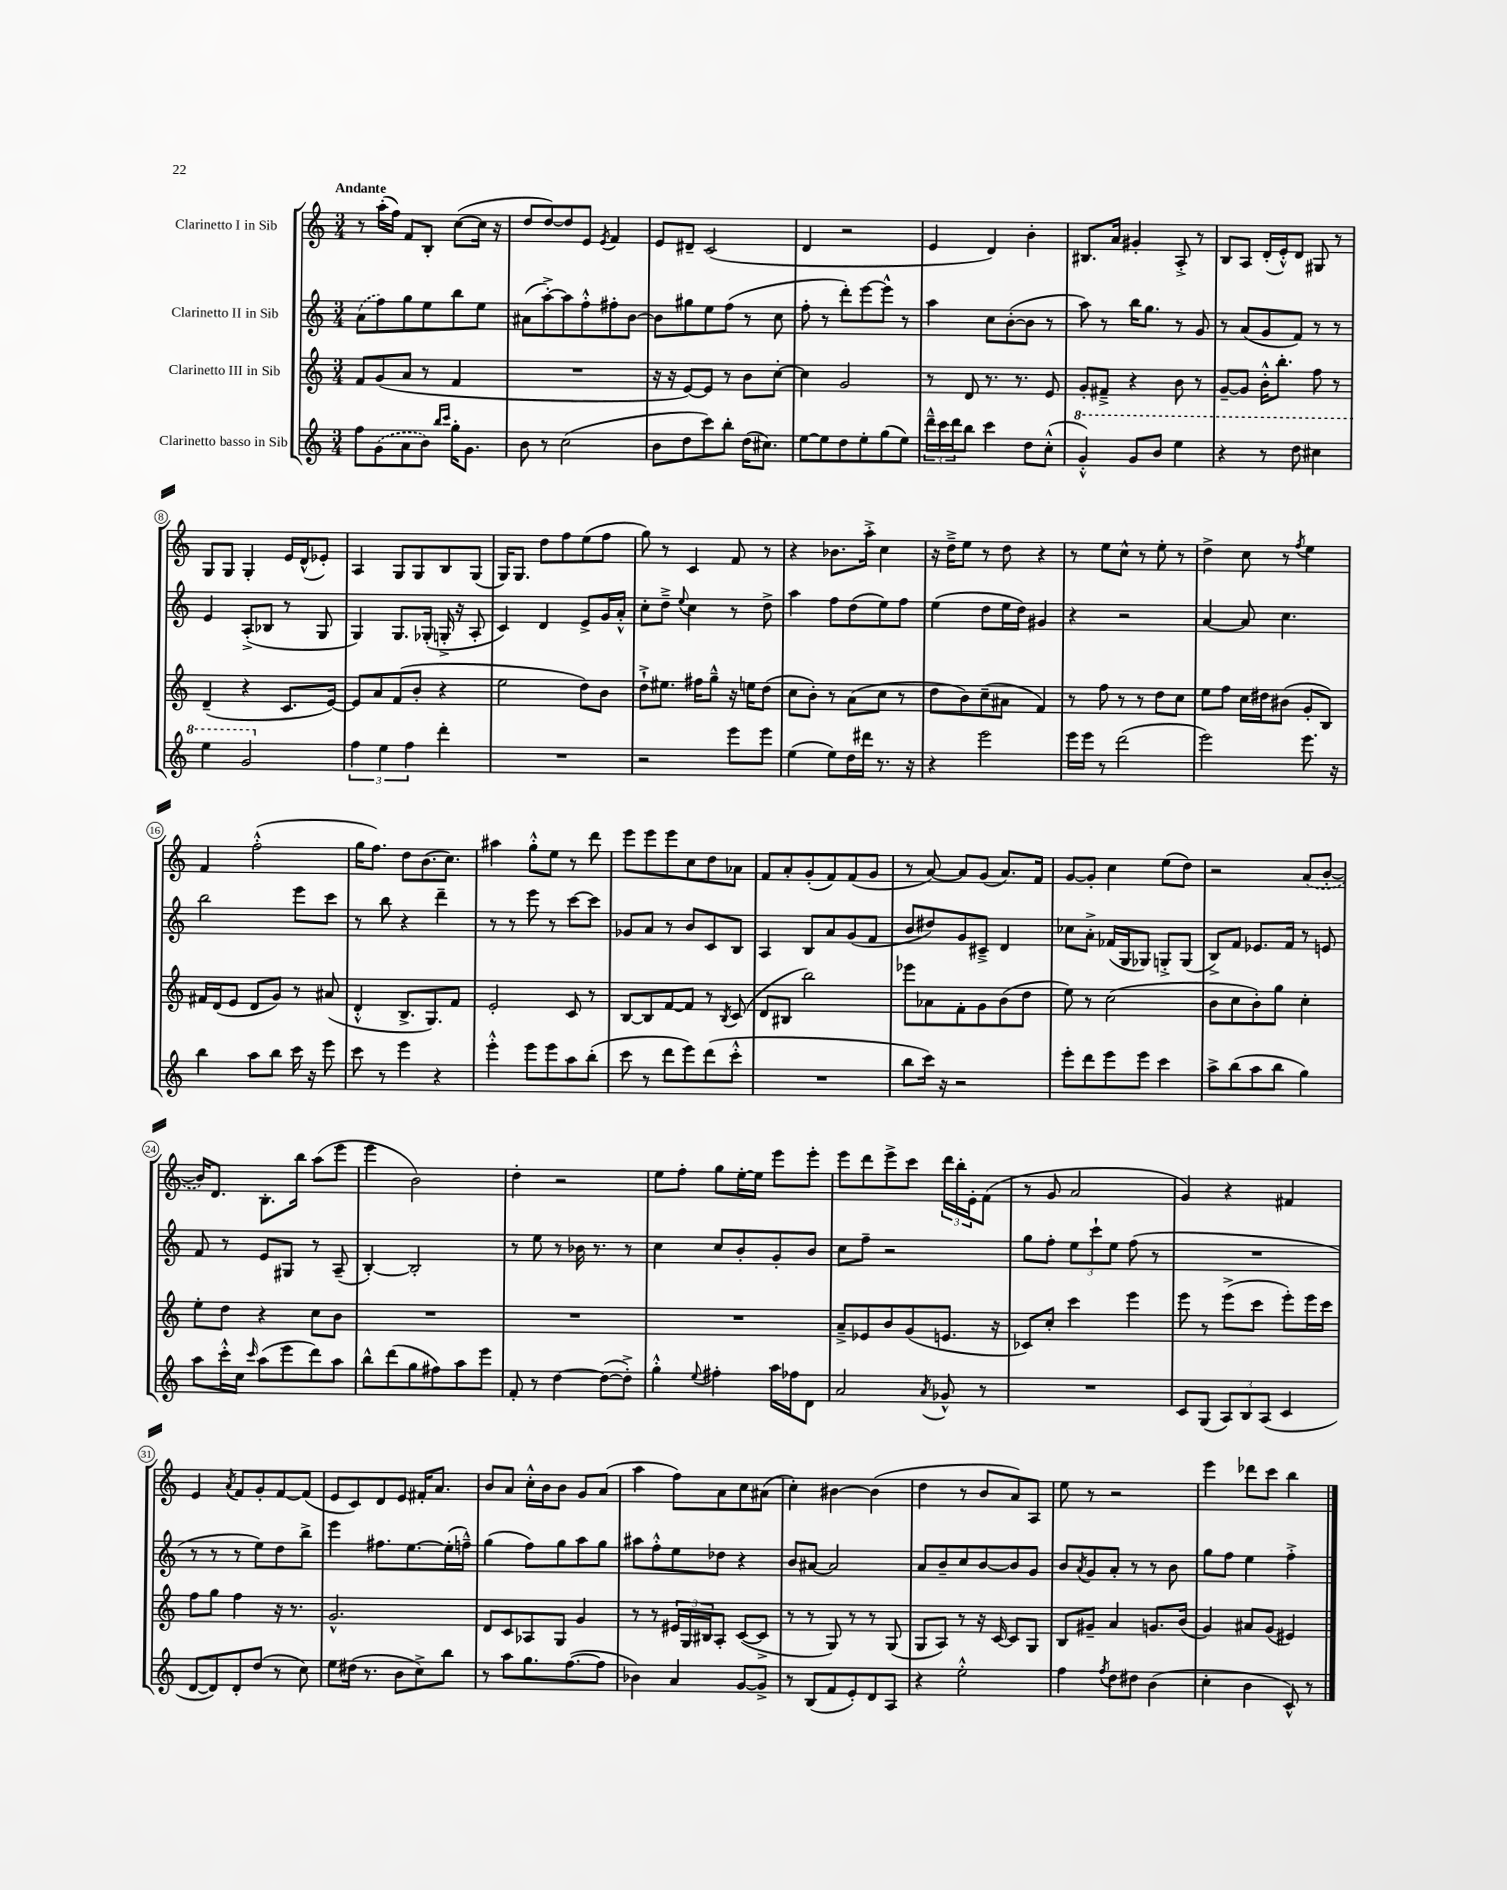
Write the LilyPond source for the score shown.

<<
\new StaffGroup <<
\new Staff = "s0" \with { instrumentName = "Clarinetto I in Sib" } {
    \clef treble \key c \major \numericTimeSignature \time 3/4 \tempo "Andante"
    r8 a''16-.( f''16) f'8 b8-. c''8~( c''16 r16 |
    d''8 d''8~) d''8 e'8 \acciaccatura { e'8 } f'4 |
    e'8 dis'8-- c'2( |
    d'4 r2 |
    e'4 d'4) b'4-. |
    bis8. a'16 gis'4-. a8-.-> r8 |
    b8 a8 d'16-.( e'16-.-^) d'8 gis8 r8 |
    g8 g8 g4-. e'16 d'16-^( ees'8-.) |
    a4 g8 g8 b8 g8( |
    g16) g8. d''8 f''8 e''8( f''8 |
    g''8) r8 c'4 f'8 r8 |
    r4 bes'8. a''16-.-> c''4 |
    r16 d''16---> e''8 r8 d''8 r4 |
    r8 e''8 c''8-^ r8 e''8-. r8 |
    d''4-> c''8 r8 \acciaccatura { f''8 } e''4 |
    f'4 f''2-.-^( |
    g''16 f''8.) d''8 b'8.( c''8.) |
    ais''4 g''8-.-^ e''8 r8 d'''8 |
    e'''8 e'''8 e'''8 c''8 d''8 aes'8 |
    f'8 a'8-. g'8-.( f'8) f'8( g'8 |
    r8 a'8~) a'8 g'8( a'8.) f'16 |
    g'8~ g'8-. c''4 e''8( d''8) |
    r2 \once \slurDashed a'8( b'8~-. |
    b'16) d'8. b8.-. b''16 a''8( e'''8 |
    e'''4 b'2) |
    d''4-. r2 |
    e''8 f''8-. g''8 e''16~-. e''16 e'''8 e'''8-. |
    e'''8 d'''8 e'''8-> c'''8 \tuplet 3/2 { d'''16 b''16-. e'16-. } f'8( |
    r8 g'8 a'2 |
    g'4) r4 fis'4 |
    e'4 \acciaccatura { a'8 } f'8 g'8-. f'8~ f'8( |
    e'8 c'8) d'8 e'8 fis'16-. a'8. |
    b'8 a'8 c''16-.-^ b'16 b'8 g'8 a'8( |
    a''4 f''8) a'8 c''8 ais'8( |
    c''4-.) bis'4~ bis'4( |
    d''4 r8 b'8 a'8) a8 |
    e''8 r8 r2 |
    e'''4 des'''8 c'''8 b''4 \bar "|." |
}
\new Staff = "s1" \with { instrumentName = "Clarinetto II in Sib" } {
    \clef treble \key c \major \numericTimeSignature \time 3/4
    \once \slurDashed a'8( f''8) g''8 e''8 b''8 e''8 |
    ais'8( a''8~-.->) a''8 f''8-.-^ fis''8-. b'8~ |
    b'8 gis''8 e''8 f''8( r8 c''8 |
    f''8-. r8 d'''8-.) e'''8~ e'''8-^ r8 |
    a''4 c''8 b'8~-.( b'8 r8 |
    a''8) r8 b''16 g''8. r8 g'8 |
    r8 a'8( g'8 f'8) r8 r8 |
    e'4 a8-.->( bes8 r8 g8 |
    g4) g8. ges16-.( g16-.-> r16 a8-. |
    c'4) d'4 e'8-> g'16 a'16-.-^ |
    c''8-. d''8---> \appoggiatura { e''8 } c''4 r8 d''8-> |
    a''4 f''8 d''8( e''8) f''8 |
    e''4( d''8 e''16 d''16) gis'4 |
    r4 r2 |
    a'4~ a'8 c''4. |
    b''2 e'''8 c'''8 |
    r8 b''8 r4 d'''4-- |
    r8 r8 e'''8 r8 c'''8~ c'''8 |
    ges'8 a'8 r8 b'8 c'8 b8 |
    a4 b8 a'8 g'8( f'8 |
    b'8 dis''8) g'8 cis'8---> d'4 |
    ces''8 a'8-.-> fes'16( g16 ges8) g8-.-> g8( |
    b8->) f'8 ees'8. f'16 r8 e'8 |
    f'8 r8 e'8 gis8 r8 a8--( |
    b4~-.) b2-. |
    r8 e''8 r8 bes'16 r8. r8 |
    c''4 c''8 b'8-. g'8-. b'8 |
    c''8 f''8-- r2 |
    g''8 f''8-. \tuplet 3/2 { e''8 c'''8-! e''8 } f''8( r8 |
    R2. |
    r8 r8 r8 e''8) d''8 b''8-> |
    e'''4 fis''8. e''8.~ e''16-.( f''16---^) |
    g''4( f''8) g''8 a''8 g''8 |
    ais''8 f''8-.-^ e''8 des''8 r4 |
    b'8 ais'8~ ais'2 |
    a'8 b'8-- c''8 b'8~ b'8 g'8 |
    b'8 \acciaccatura { a'8 } g'8 a'8-. r8 r8 b'8 |
    g''8 f''8 e''4 f''4-.-> \bar "|." |
}
\new Staff = "s2" \with { instrumentName = "Clarinetto III in Sib" } {
    \clef treble \key c \major \numericTimeSignature \time 3/4
    f'8 g'8( a'8 r8 f'4 |
    R2. |
    r16 r16 e'8~) e'8 r8 b'8 c''8~-. |
    c''4 g'2 |
    r8 d'8 r8. r8. e'8 |
    g'8-. fis'8---> r4 b'8 r8 |
    g'8~-- g'8 b'16-.-^ b''8.-. f''8 r8 |
    d'4--( r4 c'8. e'16~) |
    e'8 a'8 f'8( b'8-. r4 |
    e''2 d''8) b'8 |
    d''8-!-> eis''8. fis''16 g''8---^ r16 e''16 d''8( |
    c''8 b'8-.) r8 a'8( c''8 r8 |
    d''8 b'8) c''8--( ais'8 f'4) |
    r8 f''8 r8 r8 d''8 c''8 |
    e''8 f''8 c''16 dis''16 bis'8( g'8-. b8) |
    fis'16 d'16( e'8 d'8 g'8) r8 ais'8( |
    d'4-.-^ b8.-> g8.) f'8 |
    e'2-. c'8 r8 |
    b8~ b8 f'8~ f'8 r8 \acciaccatura { b8 } c'8( |
    d'8 bis8 b''2) |
    ees'''8 aes'8 f'8-. g'8 b'8( d''8 |
    e''8) r8 c''2( |
    b'8 c''8 b'8-.) g''8 c''4-. |
    e''8-. d''8 r4 c''8 b'8 |
    R2. |
    R2. |
    R2. |
    a'8---> ees'8 b'8 g'8( e'8. r16 |
    ces'8) c''8-. c'''4 e'''4 |
    e'''8 r8 e'''8->( c'''8 e'''8-.) e'''16 c'''16 |
    f''8 g''8 f''4 r16 r8. |
    g'2.-^ |
    d'8 c'8 aes8 g8 g'4 |
    r8 r8 \tuplet 3/2 { eis'16 g16 bis16 } a8-. c'8~( c'8-> |
    r8 r8 g8) r8 r8 g8( |
    g8 a8) r8 r16 c'16~ c'8 g8 |
    b8 gis'8-- a'4 g'8. b'16( |
    g'4) ais'8 g'8( eis'4) \bar "|." |
}
\new Staff = "s3" \with { instrumentName = "Clarinetto basso in Sib" } {
    \clef treble \key c \major \numericTimeSignature \time 3/4
    f''8 \once \slurDashed g'8( a'8 b'8) \grace { b''16 c'''16 } g''16-. g'8. |
    b'8 r8 c''2( |
    b'8 d''8 c'''8) b''8-. d''16( cis''8.) |
    e''8~ e''8 d''8 e''8-. g''8( e''8) |
    \tuplet 3/2 { d'''16---^ c'''16 d'''16 } b''8 c'''4 d''8 c''8-.-^( |
    \ottava #1 g''4-.-^) g''8 b''8 e'''4 |
    r4 r8 d'''8 cis'''4 |
    e'''4 g''2 \ottava #0 |
    \tuplet 3/2 { f''4 e''4 f''4 } d'''4-. |
    R2. |
    r2 e'''8 e'''8 |
    e''4( e''8) d''16 dis'''16 r8. r16 |
    r4 e'''2 |
    e'''16 e'''16 r8 d'''2( |
    e'''2) e'''8. r16 |
    b''4 a''8 b''8 c'''16 r16 e'''8 |
    c'''8 r8 e'''4 r4 |
    e'''4-.-^ e'''8 e'''8 a''8 b''8-.( |
    c'''8 r8 d'''8 e'''8) d'''8( c'''8-.-^ |
    R2. |
    b''8 c'''16) r16 r2 |
    e'''8-. d'''8 e'''8 e'''8 c'''4 |
    a''8-> b''8( a''8 b''8 g''4) |
    a''8 c'''16-.-^ c''16 \grace { c'''16 } a''8( e'''8 d'''8) a''8 |
    b''8-^ d'''8( g''8 fis''8) a''8 e'''8 |
    f'8-. r8 d''4~ d''8~( d''8-.->) |
    g''4-.-^ \appoggiatura { e''8 } fis''4-. a''16 fes''16 d'8 |
    a'2 \acciaccatura { a'8 } ges'8-^ r8 |
    R2. |
    c'8 g8( \tuplet 3/2 { a8) b8 a8( } c'4 |
    d'8~ d'8) d'8-. d''8( r8 c''8) |
    e''8 dis''16( r8. b'8 c''8->) b''8 |
    r8 a''8 g''8. f''8.~( f''8 |
    bes'4) a'4 g'8~ g'8-> |
    r8 b8( f'8 e'8-.) d'8 a8 |
    r4 e''2-.-^ |
    f''4 \acciaccatura { f''8 } d''8 dis''8 b'4( |
    c''4-. b'4 c'8-^) r8 \bar "|." |
}
>>
>>
\layout { \context { \Score \override BarNumber.stencil = #(make-stencil-circler 0.1 0.3 ly:text-interface::print) } }
